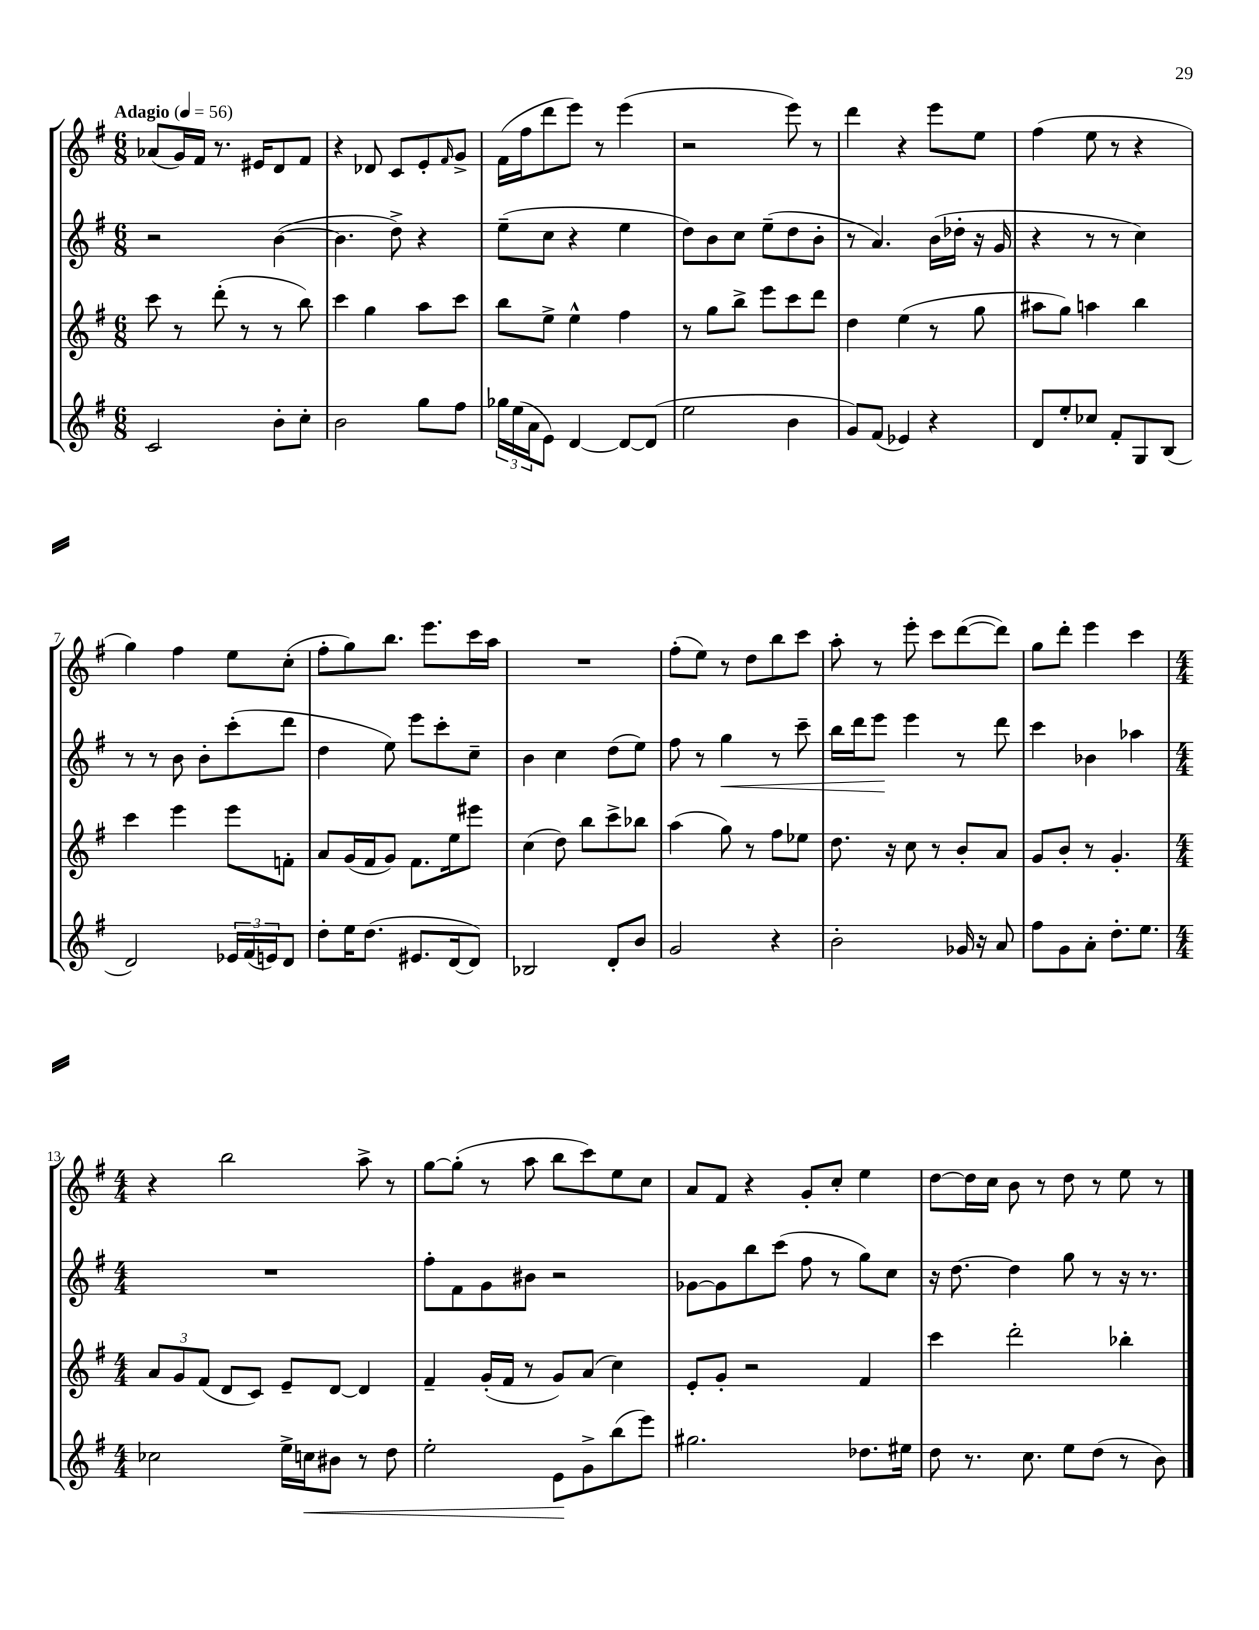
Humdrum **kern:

**kern	**dynam	**kern	**kern	**dynam	**kern
*part4	*part4	*part3	*part2	*part2	*part1
*staff4	*staff4	*staff3	*staff2	*staff2	*staff1
*clefG2	*	*clefG2	*clefG2	*	*clefG2
*k[f#]	*	*k[f#]	*k[f#]	*	*k[f#]
*M6/8	*	*M6/8	*M6/8	*	*M6/8
*MM56	*	*MM56	*MM56	*	*MM56
=1	=1	=1	=1	=1	=1
!	!	!	!	!	!LO:TX:a:B:t=Adagio
2c/	.	8ccc\	2r	.	(8a-X/L
.	.	8r	.	.	16g/L)
.	.	.	.	.	16f#/JJ
.	.	(8ddd'\	.	.	8.r
.	.	8r	.	.	.
.	.	.	.	.	16e#X/KL
8b'\L	.	8r	([4b\	.	8d/
8cc'\J	.	8bb\)	.	.	8f#/J
=2	=2	=2	=2	=2	=2
2b\	.	4ccc\	4.b\]	.	4r
.	.	4gg\	.	.	8d-X/
.	.	.	8dd^\)	.	8c/L
8gg\L	.	8aa\L	4r	.	8e'/
.	.	.	.	.	16qqf#/
8ff#\J	.	8ccc\J	.	.	8g^/J
=3	=3	=3	=3	=3	=3
24gg-X\LL	.	8bb\L	(8ee~\L	.	(16f#\LL
(24ee\	.	.	.	.	.
.	.	.	.	.	16ff#\J
24a\J	.	.	.	.	.
8e\J)	.	8ee^\J	8cc\J	.	8ddd\
[4d/	.	4ee^^\	4r	.	8eee\J)
.	.	.	.	.	8r
8d/L_	.	4ff#\	4ee\	.	(4eee\
(8d/J]	.	.	.	.	.
=4	=4	=4	=4	=4	=4
2ee\	.	8r	8dd\L)	.	2r
.	.	8gg\L	8b\	.	.
.	.	8bb^\J	8cc\J	.	.
.	.	8eee\L	(8ee~\L	.	.
4b\	.	8ccc\	8dd\	.	8eee\)
.	.	8ddd\J	8b'\J	.	8r
=5	=5	=5	=5	=5	=5
8g/L)	.	4dd\	8r	.	4ddd\
(8f#/J	.	.	4.a/)	.	.
4e-X/)	.	(4ee\	.	.	4r
4r	.	8r	(16b\LL	.	8eee\L
.	.	.	16dd-X'\JJ	.	.
.	.	8gg\	16r	.	8ee\J
.	.	.	16g/	.	.
=6	=6	=6	=6	=6	=6
8d/L	.	8aa#X\L	4r	.	(4ff#\
8ee'/	.	8gg\J)	.	.	.
8cc-X/J	.	4aan\	8r	.	8ee\
8f#'/L	.	.	8r	.	8r
8G/	.	4bb\	4cc\)	.	4r
(8B/J	.	.	.	.	.
!!LO:LB:g=z
=7	=7	=7	=7	=7	=7
2d/)	.	4ccc\	8r	.	4gg\)
.	.	.	8r	.	.
.	.	4eee\	8b\	.	4ff#\
.	.	.	8b'\L	.	.
24e-X/LL	.	8eee\L	(8ccc'\	.	8ee\L
(24f#/	.	.	.	.	.
24en/J)	.	.	.	.	.
8d/J	.	8fn'\J	8ddd\J	.	(8cc'\J
=8	=8	=8	=8	=8	=8
8dd'\L	.	8a/L	4dd\	.	8ff#'\L
16ee\K	.	(16g/L	.	.	8gg\)
(8.dd\J	.	16f#/J	.	.	.
.	.	8g/J)	8ee\)	.	8.bb\J
8.e#X/L	.	8.f#\L	8eee\L	.	.
.	.	.	.	.	8.eee\L
.	.	.	8ccc'\	.	.
[16d/k	.	16ee\k	.	.	.
8d/J])	.	8eee#X\J	8cc~\J	.	16ccc\L
.	.	.	.	.	16aa\JJ
=9	=9	=9	=9	=9	=9
2B-X/	.	(4cc\	4b\	.	2.r
.	.	8dd\)	4cc\	.	.
.	.	8bb\L	.	.	.
8d'/L	.	8ccc^\	(8dd\L	.	.
8b/J	.	8bb-X\J	8ee\J)	.	.
=10	=10	=10	=10	=10	=10
2g/	.	(4aa\	8ff#\	.	(8ff#'\L
.	.	.	8r	.	8ee\J)
!	!	!	!	!LO:HP:b	!
.	.	8gg\)	4gg\	<	8r
.	.	8r	.	.	8dd\L
4r	.	8ff#\L	8r	.	8bb\
.	.	8ee-X\J	8ccc~\	.	8ccc\J
=11	=11	=11	=11	=11	=11
2b'\	.	8.dd\	16bb\LL	.	8aa'\
.	.	.	16ddd\J	.	.
.	.	.	8eee\J	.	8r
.	.	16r	.	.	.
.	.	8cc\	4eee\	[	8eee'\
.	.	8r	.	.	8ccc\L
16g-X/	.	8b'/L	8r	.	([8ddd\
16r	.	.	.	.	.
8a/	.	8a/J	8ddd\	.	8ddd\J])
=12	=12	=12	=12	=12	=12
8ff#\L	.	8g/L	4ccc\	.	8gg\L
8g\	.	8b'/J	.	.	8ddd'\J
8a'\J	.	8r	4b-X\	.	4eee\
8.dd'\L	.	4.g'/	.	.	.
.	.	.	4aa-X\	.	4ccc\
8.ee\J	.	.	.	.	.
!!LO:LB:g=z
=13	=13	=13	=13	=13	=13
*M4/4	*	*M4/4	*M4/4	*	*M4/4
2cc-X\	.	12a/L	1r	.	4r
.	.	12g/	.	.	.
.	.	(12f#/J	.	.	.
.	.	8d/L	.	.	2bb\
.	.	8c/J)	.	.	.
16ee^\LL	.	8e~/L	.	.	.
!	!LO:HP:b	!	!	!	!
16ccn\J	<	.	.	.	.
8b#X\J	.	[8d/J	.	.	.
8r	.	4d/]	.	.	8aa^\
8dd\	.	.	.	.	8r
=14	=14	=14	=14	=14	=14
2ee'\	.	4f#~/	8ff#'\L	.	[8gg\L
.	.	.	8f#\	.	(8gg'\J]
.	.	(16g'/LL	8g\	.	8r
.	.	16f#/JJ	.	.	.
.	.	8r	8b#X\J	.	8aa\
8e\L	.	8g/L)	2r	.	8bb\L
8g^\	[	(8a/J	.	.	8ccc\)
(8bb\	.	4cc\)	.	.	8ee\
8eee\J)	.	.	.	.	8cc\J
=15	=15	=15	=15	=15	=15
2.gg#X\	.	8e'/L	[8g-X\L	.	8a/L
.	.	8g'/J	8g-\]	.	8f#/J
.	.	2r	8bb\	.	4r
.	.	.	(8ccc\J	.	.
.	.	.	8ff#\	.	8g'/L
.	.	.	8r	.	8cc'/J
8.dd-X\L	.	4f#/	8gg\L)	.	4ee\
.	.	.	8cc\J	.	.
16ee#X\Jk	.	.	.	.	.
=16	=16	=16	=16	=16	=16
8dd\	.	4ccc\	16r	.	[8dd\L
.	.	.	[8.dd\	.	.
8.r	.	.	.	.	16dd\L]
.	.	.	.	.	16cc\JJ
.	.	2ddd'\	4dd\]	.	8b\
8.cc\	.	.	.	.	.
.	.	.	.	.	8r
8ee\L	.	.	8gg\	.	8dd\
(8dd\J	.	.	8r	.	8r
8r	.	4bb-X'\	16r	.	8ee\
.	.	.	8.r	.	.
8b\)	.	.	.	.	8r
==	==	==	==	==	==
*-	*-	*-	*-	*-	*-
